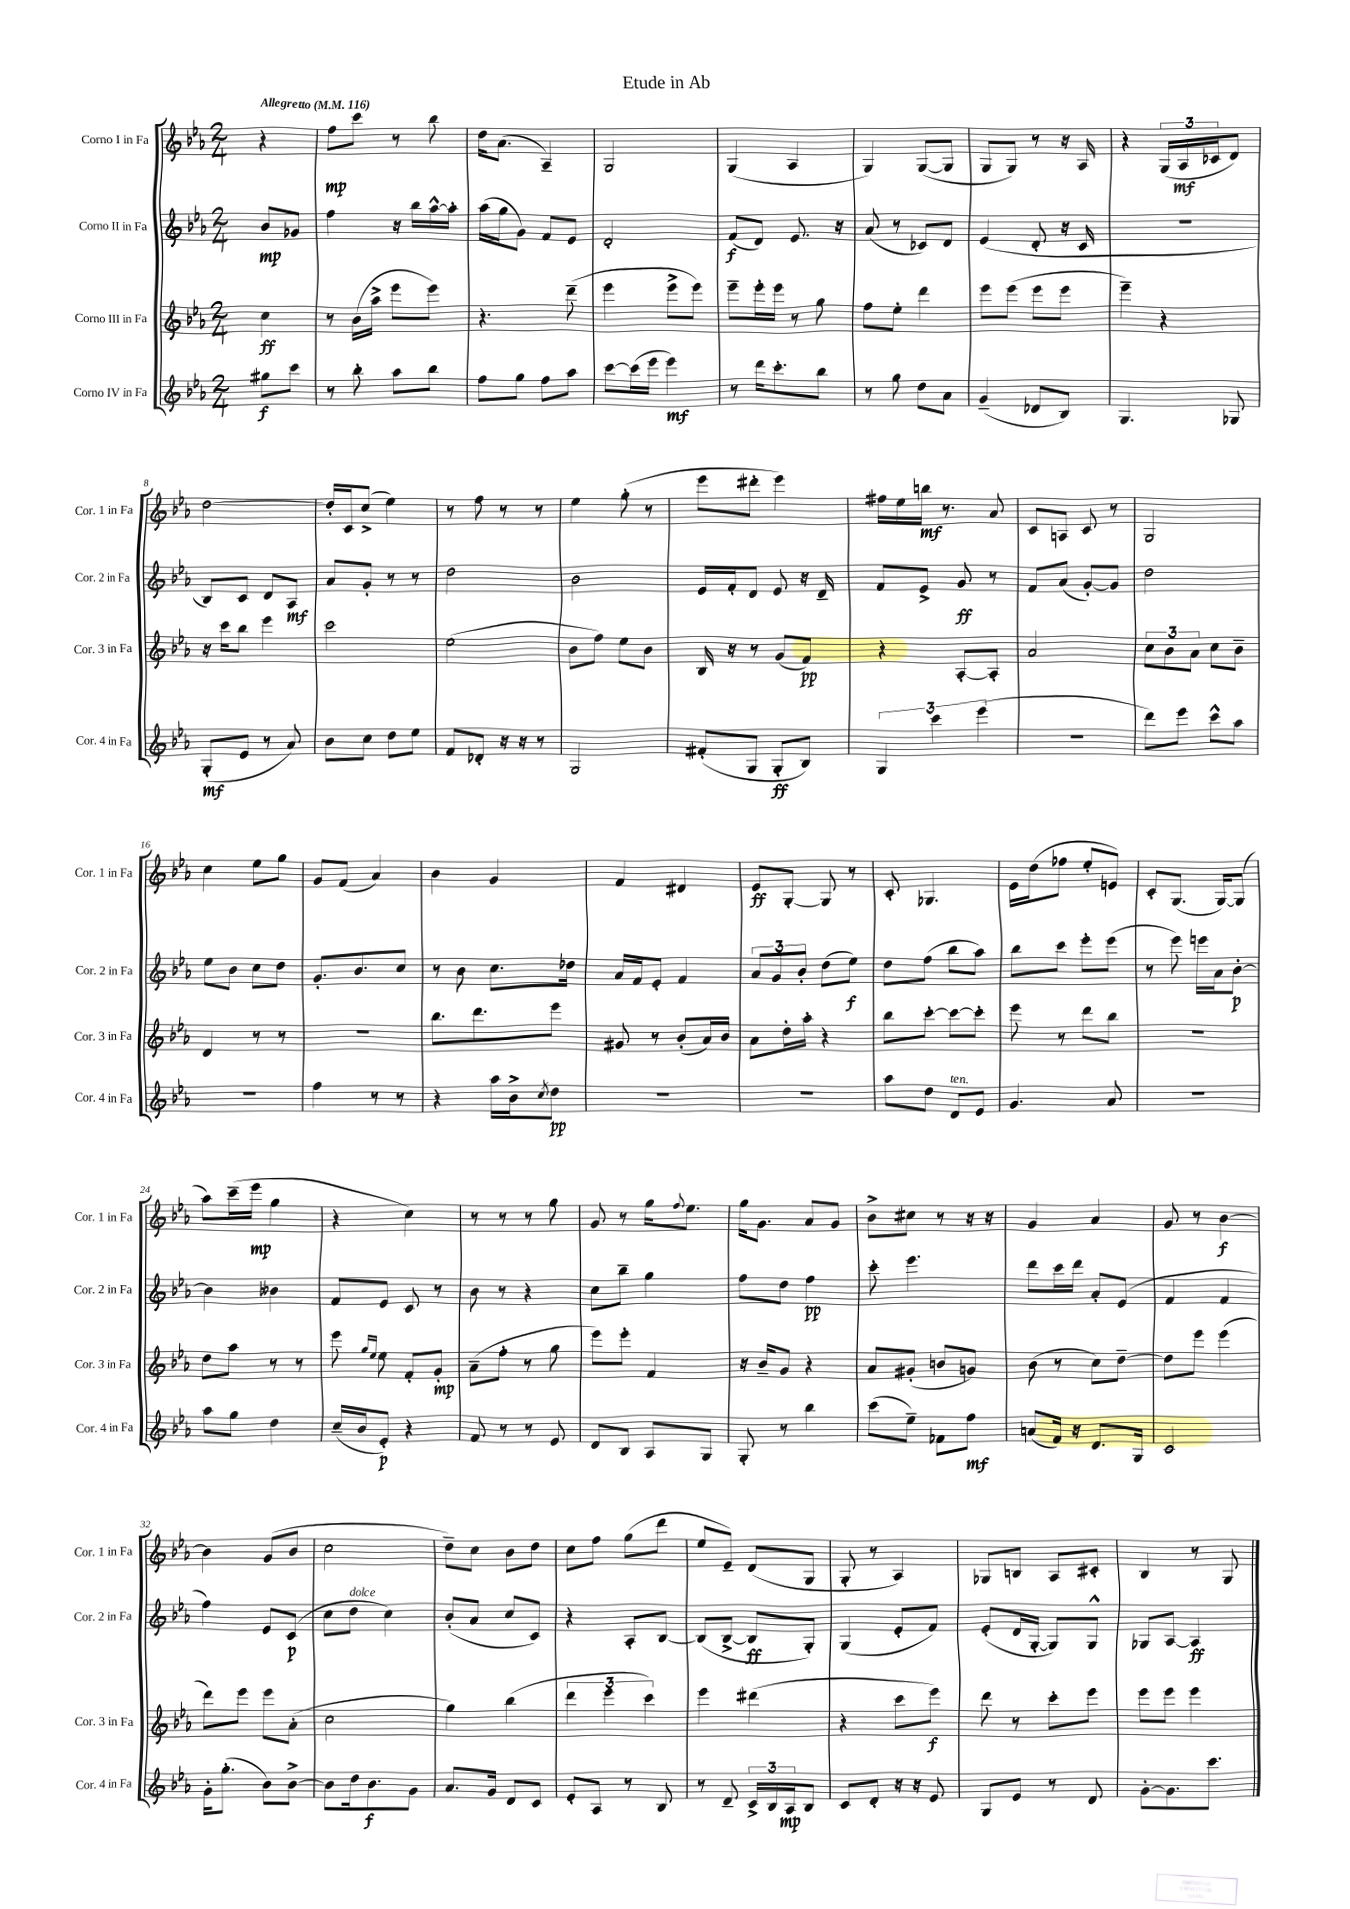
\header { title = "Etude in Ab" }
<<
\new StaffGroup <<
\new Staff = "s0" \with { instrumentName = "Corno I in Fa" shortInstrumentName = "Cor. 1 in Fa" } {
    \clef treble \key ees \major \numericTimeSignature \time 2/4 \partial 4 \tempo "Allegretto" 4 = 116
    r4 |
    f''8\mp c'''8 r8 bes''8 |
    d''16 aes'8.( aes4--) |
    g2 |
    g4( aes4 |
    g4) g8~( g8 |
    g8 g8) r8 r16 aes16 |
    r4 \tuplet 3/2 { g16( aes16\mf ces'16 } d'8) |
    d''2~ |
    d''16-. c'16 c''8->( ees''4) |
    r8 f''8 r8 r8 |
    ees''4 g''8-.( r8 |
    ees'''8 dis'''8-. ees'''4) |
    fis''16 ees''16 b''16\mf r8. aes'8 |
    c'8 a8 c'8 r8 |
    g2 |
    c''4 ees''8 g''8 |
    g'8 f'8( aes'4) |
    bes'4 g'4 |
    f'4 dis'4 |
    ees'8\ff g8~-. g8 r8 |
    c'8-. ges4. |
    ees'16 d''16( fes''8 ees''8-. e'8) |
    c'8-. g8.( g16~) g8( |
    aes''8) c'''16--( ees'''16\mp g''4 |
    r4 c''4) |
    r8 r8 r8 g''8 |
    g'8 r8 g''16 \appoggiatura { f''8 } ees''8. |
    g''16 g'8. aes'8 g'8 |
    bes'8-> cis''8 r8 r16 r16 |
    g'4 aes'4 |
    g'8 r8 bes'4~\f |
    bes'4 g'8( bes'8 |
    c''2 |
    d''8--) c''8 bes'8 d''8 |
    c''8 f''8 g''8( d'''8 |
    ees''8 ees'8--) d'8( g8 |
    g8-. r8 aes4) |
    ges8 b8 aes8 cis'8-. |
    bes4 r8 g8 \bar "|." |
}
\new Staff = "s1" \with { instrumentName = "Corno II in Fa" shortInstrumentName = "Cor. 2 in Fa" } {
    \clef treble \key ees \major \numericTimeSignature \time 2/4 \partial 4
    bes'8\mp ges'8 |
    f''4 r16 bes''16 aes''16~-^ aes''16-. |
    aes''16( g''16 g'8) f'8 ees'8 |
    d'2-. |
    f'8\f( d'8) ees'8. r16 |
    aes'8( r8 ces'8) d'8 |
    ees'4( d'8-. r16 c'16 |
    R2 |
    bes8) c'8 d'8 aes8\mf |
    aes'8 g'8-. r8 r8 |
    d''2 |
    bes'2 |
    ees'16 f'16-. d'8 ees'8 r16 d'16-- |
    f'8 ees'8-> g'8\ff r8 |
    f'8 aes'8( g'8~-.) g'8 |
    d''2 |
    ees''8 bes'8 c''8 d''8 |
    g'8.-. bes'8. c''8 |
    r8 bes'8 c''8. des''16 |
    aes'16 f'16 ees'8-. f'4 |
    \tuplet 3/2 { aes'8 g'8 bes'8-. } d''8( ees''8\f) |
    d''8 f''8( bes''8 aes''8) |
    bes''8 c'''8 ees'''8-. ees'''8( |
    r8 ees'''8) e'''16 aes'16 bes'8~-.\p |
    bes'4 beses'4 |
    f'8 ees'8 c'8 r8 |
    bes'8 r8 r4 |
    c''8 bes''8-- g''4 |
    f''8 d''8 f''4\pp |
    c'''8-. ees'''4. |
    d'''8 c'''16 d'''16 aes'8-. ees'8( |
    f'4 f'4 |
    f''4) ees'8 c'8\p( |
    c''8 d''8^\markup { \italic "dolce" } c''4) |
    bes'8-.( aes'8 c''8 c'8) |
    r4 aes8-. bes8~ |
    bes8( bes8~-> bes8\ff g8-.) |
    g4( ees'8-. f'8) |
    ees'8-.( d'16 g16~-. g8) g8-^ |
    ges8 aes8~ aes4\ff \bar "|." |
}
\new Staff = "s2" \with { instrumentName = "Corno III in Fa" shortInstrumentName = "Cor. 3 in Fa" } {
    \clef treble \key ees \major \numericTimeSignature \time 2/4 \partial 4
    c''4\ff |
    r8 bes'16( aes''16-> ees'''8 ees'''8) |
    r4. d'''8--( |
    ees'''4 ees'''8-> ees'''8) |
    ees'''8-- ees'''16-. ees'''16 r8 g''8 |
    f''8 ees''8-. d'''4 |
    ees'''8 ees'''8( ees'''8 ees'''8 |
    ees'''4--) r4 |
    r16 c'''16 bes''8 ees'''4 |
    c'''2 |
    ees''2( |
    bes'8 f''8) ees''8 bes'8 |
    bes16 r16 r8 g'8( f'8\pp) |
    r4 aes8~-. aes8-. |
    aes'2 |
    \tuplet 3/2 { c''8 bes'8 aes'8 } c''8 bes'8-- |
    d'4 r8 r8 |
    R2 |
    bes''8. d'''8. ees'''8 |
    gis'8 r8 bes'8-.( aes'16) bes'16 |
    aes'8 d''16-. aes''16-. r4 |
    bes''8 c'''8~-. c'''8~ c'''8-. |
    ees'''8 r8 d'''8 bes''8 |
    r2 |
    d''8 aes''8 r8 r8 |
    ees'''8 \grace { g''16 ees''16 } ees''8 f'8-. g'8-.\mp |
    aes'8--( f''8-. r8 g''8 |
    ees'''8) ees'''8-. f'4 |
    r16 bes'16-- g'8 r4 |
    aes'8 gis'8-.( b'8 g'8) |
    bes'8( r8 c''8) d''8~-- |
    d''8 ees'''8 ees'''4( |
    d'''8) ees'''8 ees'''8 aes'8-.( |
    c''2 |
    g''4) bes''4( |
    \tuplet 3/2 { d'''4 ees'''4 c'''4) } |
    ees'''4 dis'''4( |
    r4 c'''8 ees'''8\f) |
    d'''8 r8 c'''8-. ees'''8 |
    ees'''8 ees'''8 ees'''4 \bar "|." |
}
\new Staff = "s3" \with { instrumentName = "Corno IV in Fa" shortInstrumentName = "Cor. 4 in Fa" } {
    \clef treble \key ees \major \numericTimeSignature \time 2/4 \partial 4
    gis''8\f c'''8 |
    r8 bes''8-. aes''8 bes''8 |
    f''8 g''8 f''8 aes''8 |
    c'''8~ c'''16( ees'''16 ees'''4\mf) |
    r8 d'''16 c'''8.-. bes''8 |
    r8 g''8 d''8 aes'8 |
    g'4--( des'8 bes8) |
    g4. ges8 |
    g8-.\mf( ees'8 r8 aes'8) |
    bes'8 c''8 d''8 ees''8 |
    f'8 des'8-. r16 r16 r8 |
    g2 |
    fis'8-.( g8 g8-.\ff bes8) |
    \tuplet 3/2 { g4 c'''4 ees'''4( } |
    R2 |
    d'''8) ees'''8 c'''8-^ aes''8 |
    r2 |
    f''4 r8 r8 |
    r4 aes''16 bes'16-> \acciaccatura { c''8 } d''8\pp |
    R2 |
    R2 |
    aes''8 d''8 d'8^\markup { \italic "ten." } ees'8 |
    g'4. aes'8 |
    r2 |
    aes''8 g''8 d''4 |
    c''16--( bes'16 ees'8-.\p) r4 |
    f'8 r8 r8 ees'8 |
    d'8 bes8 aes8 g8 |
    g8-. r8 bes''4 |
    c'''8( ees''8--) fes'8 f''8\mf |
    a'8( f'16) r16 d'8. g16 |
    c'2 |
    g'16-. g''8.-.( bes'8) bes'8~-> |
    bes'8 d''16 bes'8.\f g'8 |
    aes'8. g'16 d'8 c'8 |
    ees'8-. aes8 r8 bes8 |
    r8 d'8-- \tuplet 3/2 { c'16-> bes16 aes16\mp } bes8 |
    c'8 d'8-. r16 r16 ees'8 |
    g8 ees'8 r8 d'8 |
    g'8~-. g'8. c'''8. \bar "|." |
}
>>
>>
